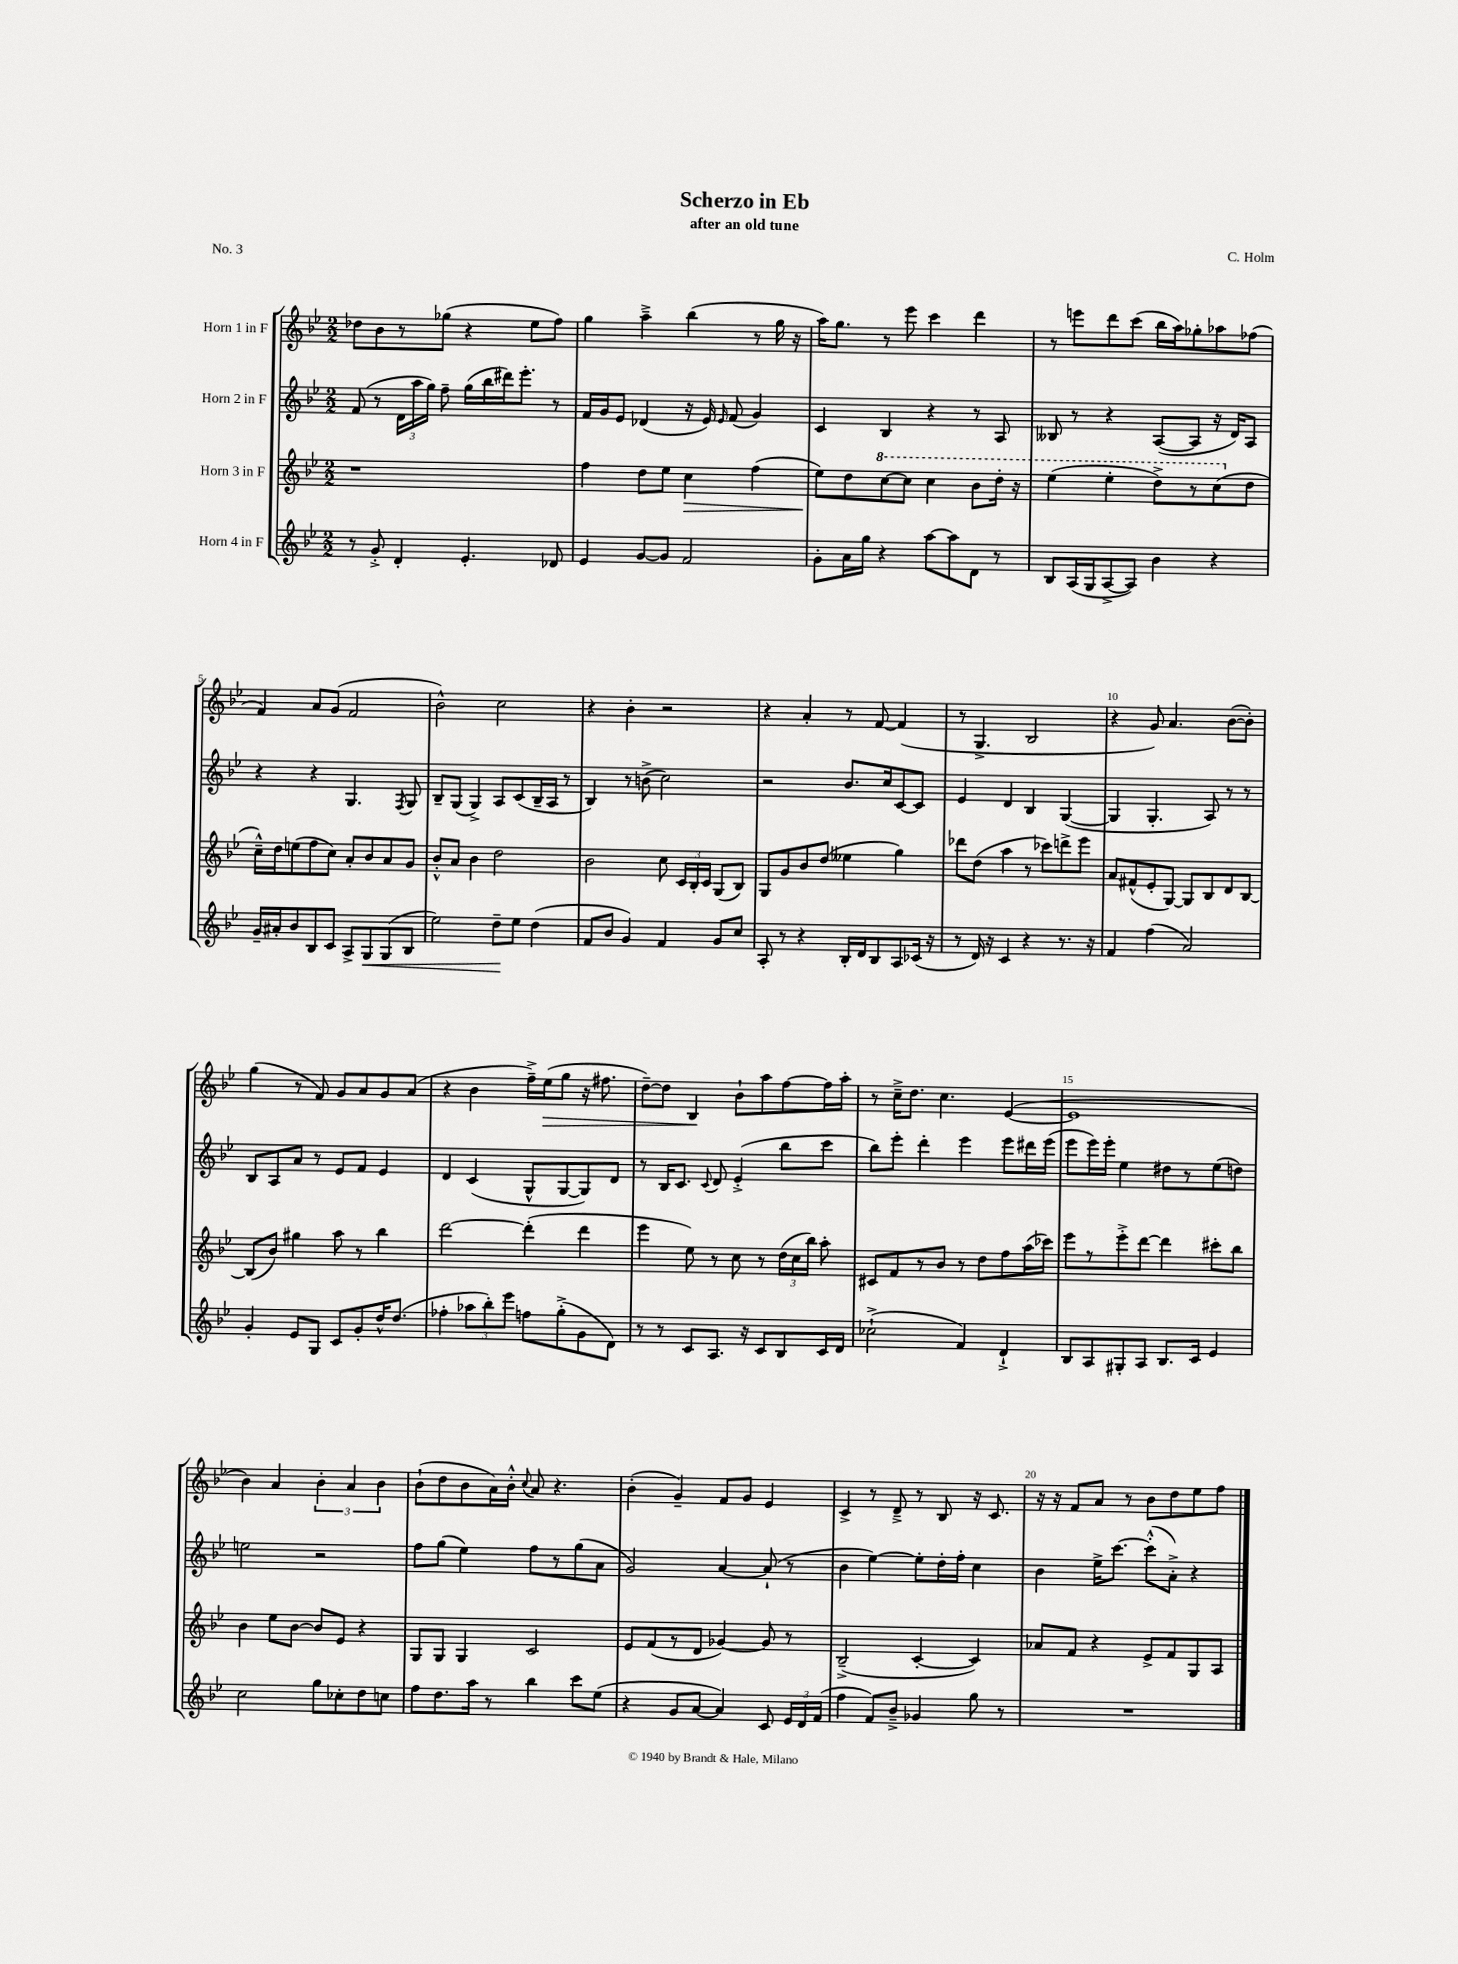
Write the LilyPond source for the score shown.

\header { title = "Scherzo in Eb" composer = "C. Holm" subtitle = "after an old tune" piece = "No. 3" }
<<
\new StaffGroup <<
\new Staff = "s0" \with { instrumentName = "Horn 1 in F" } {
    \clef treble \key bes \major \numericTimeSignature \time 2/2
    \autoBeamOff des''8[ bes'8 r8 ges''8]( r4 ees''8[ f''8]) |
    g''4 a''4---> bes''4( r8 g''16 r16 |
    a''16[) g''8.] r8 ees'''8 c'''4 d'''4 |
    r8 e'''8[ d'''8 c'''8]( bes''16[ a''16) ges''8-. aes''8 fes''8]( |
    f'4) a'8[ g'8]( f'2 |
    bes'2-^) c''2 |
    r4 bes'4-. r2 |
    r4 a'4-. r8 f'8~ f'4( |
    r8 g4.-> bes2 |
    r4 g'8) a'4. bes'8[~( bes'8]-.) |
    g''4( r8 f'8) g'8[ a'8 g'8 a'8]( |
    r4 bes'4 f''16[--->) ees''16\>( g''8] r16 fis''8. |
    d''8[~--) d''8] bes4\! bes'8[-! a''8 f''8~ f''16 a''16]-. |
    r8 c''16[---> d''8.] c''4. ees'4~( |
    ees'1 |
    bes'4) a'4 \tuplet 3/2 { bes'4-. a'4 bes'4 } |
    bes'8[-!( d''8 bes'8 a'16) bes'16]-.-^ \appoggiatura { c''8 } a'8 r4. |
    bes'4-.( g'4--) f'8[ g'8] ees'4 |
    c'4-> r8 d'8---> r8 bes8 r16 c'8. |
    r16 r16 f'8[ a'8] r8 bes'8[ d''8 ees''8 f''8] \bar "|." |
}
\new Staff = "s1" \with { instrumentName = "Horn 2 in F" } {
    \clef treble \key bes \major \numericTimeSignature \time 2/2
    \autoBeamOff f'8( r8 \tuplet 3/2 { d'16[ a''16 g''16]) } f''8-- g''16[( bes''16 dis'''16) ees'''8.]-. r8 |
    f'16[ g'16 ees'8] des'4( r16 ees'16) \grace { ees'16 } f'8( g'4) |
    c'4 bes4 r4 r8 a8 |
    beses8 r8 r4 a8[~( a8] r16 d'16[) a8] |
    r4 r4 g4. \acciaccatura { f8 } g8 |
    bes8[-- g8]( g4->) a8[ c'8( bes16-- a16] r8 |
    bes4) r8 b'8->( c''2) |
    r2 bes'8.[ c''16 c'8~ c'8] |
    ees'4 d'4 bes4 g4~( |
    g4 g4.-. a8) r8 r8 |
    bes8[ a8 a'8] r8 ees'8[ f'8] ees'4 |
    d'4 c'4( g8[-^ g8~ g8) d'8] |
    r8 bes16[ c'8.] \appoggiatura { c'8 } d'8 ees'4-.->( bes''8[ c'''8] |
    bes''8[) ees'''8]-. d'''4-. ees'''4 ees'''8[ dis'''16 ees'''16]( |
    ees'''8[ ees'''16) ees'''16]-. ees''4 dis''8[ r8 ees''8( d''8]) |
    e''2 r2 |
    f''8[ g''8]( ees''4) f''8[ r8 g''8( a'8] |
    g'2) a'4~ a'8-!( r8 |
    bes'4 ees''4~) ees''8[-. d''16-. f''16]-. c''4 |
    bes'4 ees''16[-> c'''8.]~ c'''8[-.-^( a'8]-.->) r4 \bar "|." |
}
\new Staff = "s2" \with { instrumentName = "Horn 3 in F" } {
    \clef treble \key bes \major \numericTimeSignature \time 2/2
    \autoBeamOff r1 |
    f''4 d''8[ ees''8] c''4\> f''4( |
    ees''8[\!) d''8 \ottava #1 c'''8~ c'''8] c'''4 bes''8[ d'''16]-. r16 |
    ees'''4( ees'''4-. d'''8[->) r8 c'''8( \ottava #0 d''8] |
    c''16[---^) d''16 e''8( f''8 c''8]) a'8[-. bes'8 a'8 g'8] |
    bes'8[-.-^ a'8] bes'4 d''2 |
    bes'2 c''8 \tuplet 3/2 { c'16[ bes16-. c'16] } g8[( bes8]) |
    g8[ g'8 bes'8 d''8]( eeses''4 g''4) |
    des'''8[ d''8]( a''4 r8 ces'''8[) d'''8-> ees'''8] |
    a'8[ fis'8-^( ees'8-. g8]~) g8[ bes8 d'8 bes8]~ |
    bes8[( bes'8]) gis''4 a''8 r8 bes''4 |
    d'''2~ d'''4-.( d'''4 |
    ees'''4 ees''8) r8 c''8 r8 \tuplet 3/2 { d''16[( c''16 bes''16]) } a''8-. |
    cis'8[ f'8 r8 bes'8] r8 d''8[ f''8 a''16( ces'''16]) |
    ees'''8[ r8 ees'''8-.-> d'''8]~ d'''4 cis'''8[-. bes''8] |
    bes'4 ees''8[ bes'8]~ bes'8[ ees'8] r4 |
    g8[ g8] g4 c'2 |
    ees'8[ f'8( r8 d'8] ges'4~) ges'8 r8 |
    bes2--->( c'4~-. c'4) |
    aes'8[ f'8] r4 ees'8[-> f'8 g8 a8] \bar "|." |
}
\new Staff = "s3" \with { instrumentName = "Horn 4 in F" } {
    \clef treble \key bes \major \numericTimeSignature \time 2/2
    \autoBeamOff r8 g'8-.-> d'4-. ees'4.-. des'8 |
    ees'4 g'8[~ g'8] f'2 |
    g'8[-. a'16 g''16] r4 a''8[~ a''8 d'8] r8 |
    bes8[ a16( g16 a8~-> a8]) bes'4 r4 |
    g'16[-- ais'16-. bes'8 bes8 c'8] a8[-> g8\< g8( bes8] |
    ees''2) d''8[--\! ees''8] d''4( |
    f'8[ bes'8] g'4) f'4 g'8[ c''8] |
    a8-. r8 r4 bes16[-. d'16 bes8 a8 ces'16]( r16 |
    r8 d'16) r16 c'4 r4 r8. r16 |
    f'4 f''4( a'2) |
    g'4-. ees'8[ g8] c'8[ g'8-. d''16-^ d''8.]( |
    fes''4-. \tuplet 3/2 { aes''8[ bes''8-.) ees'''8] } f''8[ g''8-.->( g'8 d'8]) |
    r8 r8 c'8[ a8.] r16 c'8[ bes8 c'16 d'16] |
    ces''2-!->( f'4) d'4-!-> |
    bes8[ a8 gis8-. a8] bes8.[ c'16] ees'4 |
    c''2 g''8[ ces''8-. d''8 c''8] |
    f''8[ d''8. a''16] r8 bes''4 c'''8[ ees''8]( |
    r4 g'8[ a'8]~ a'4) c'8 \tuplet 3/2 { ees'16[ d'16 f'16]( } |
    f''4 f'8[) bes'8]---> ges'4 g''8 r8 |
    R1 \bar "|." |
}
>>
>>
\layout { \context { \Score \override BarNumber.break-visibility = ##(#f #t #t) barNumberVisibility = #(every-nth-bar-number-visible 5) } }
